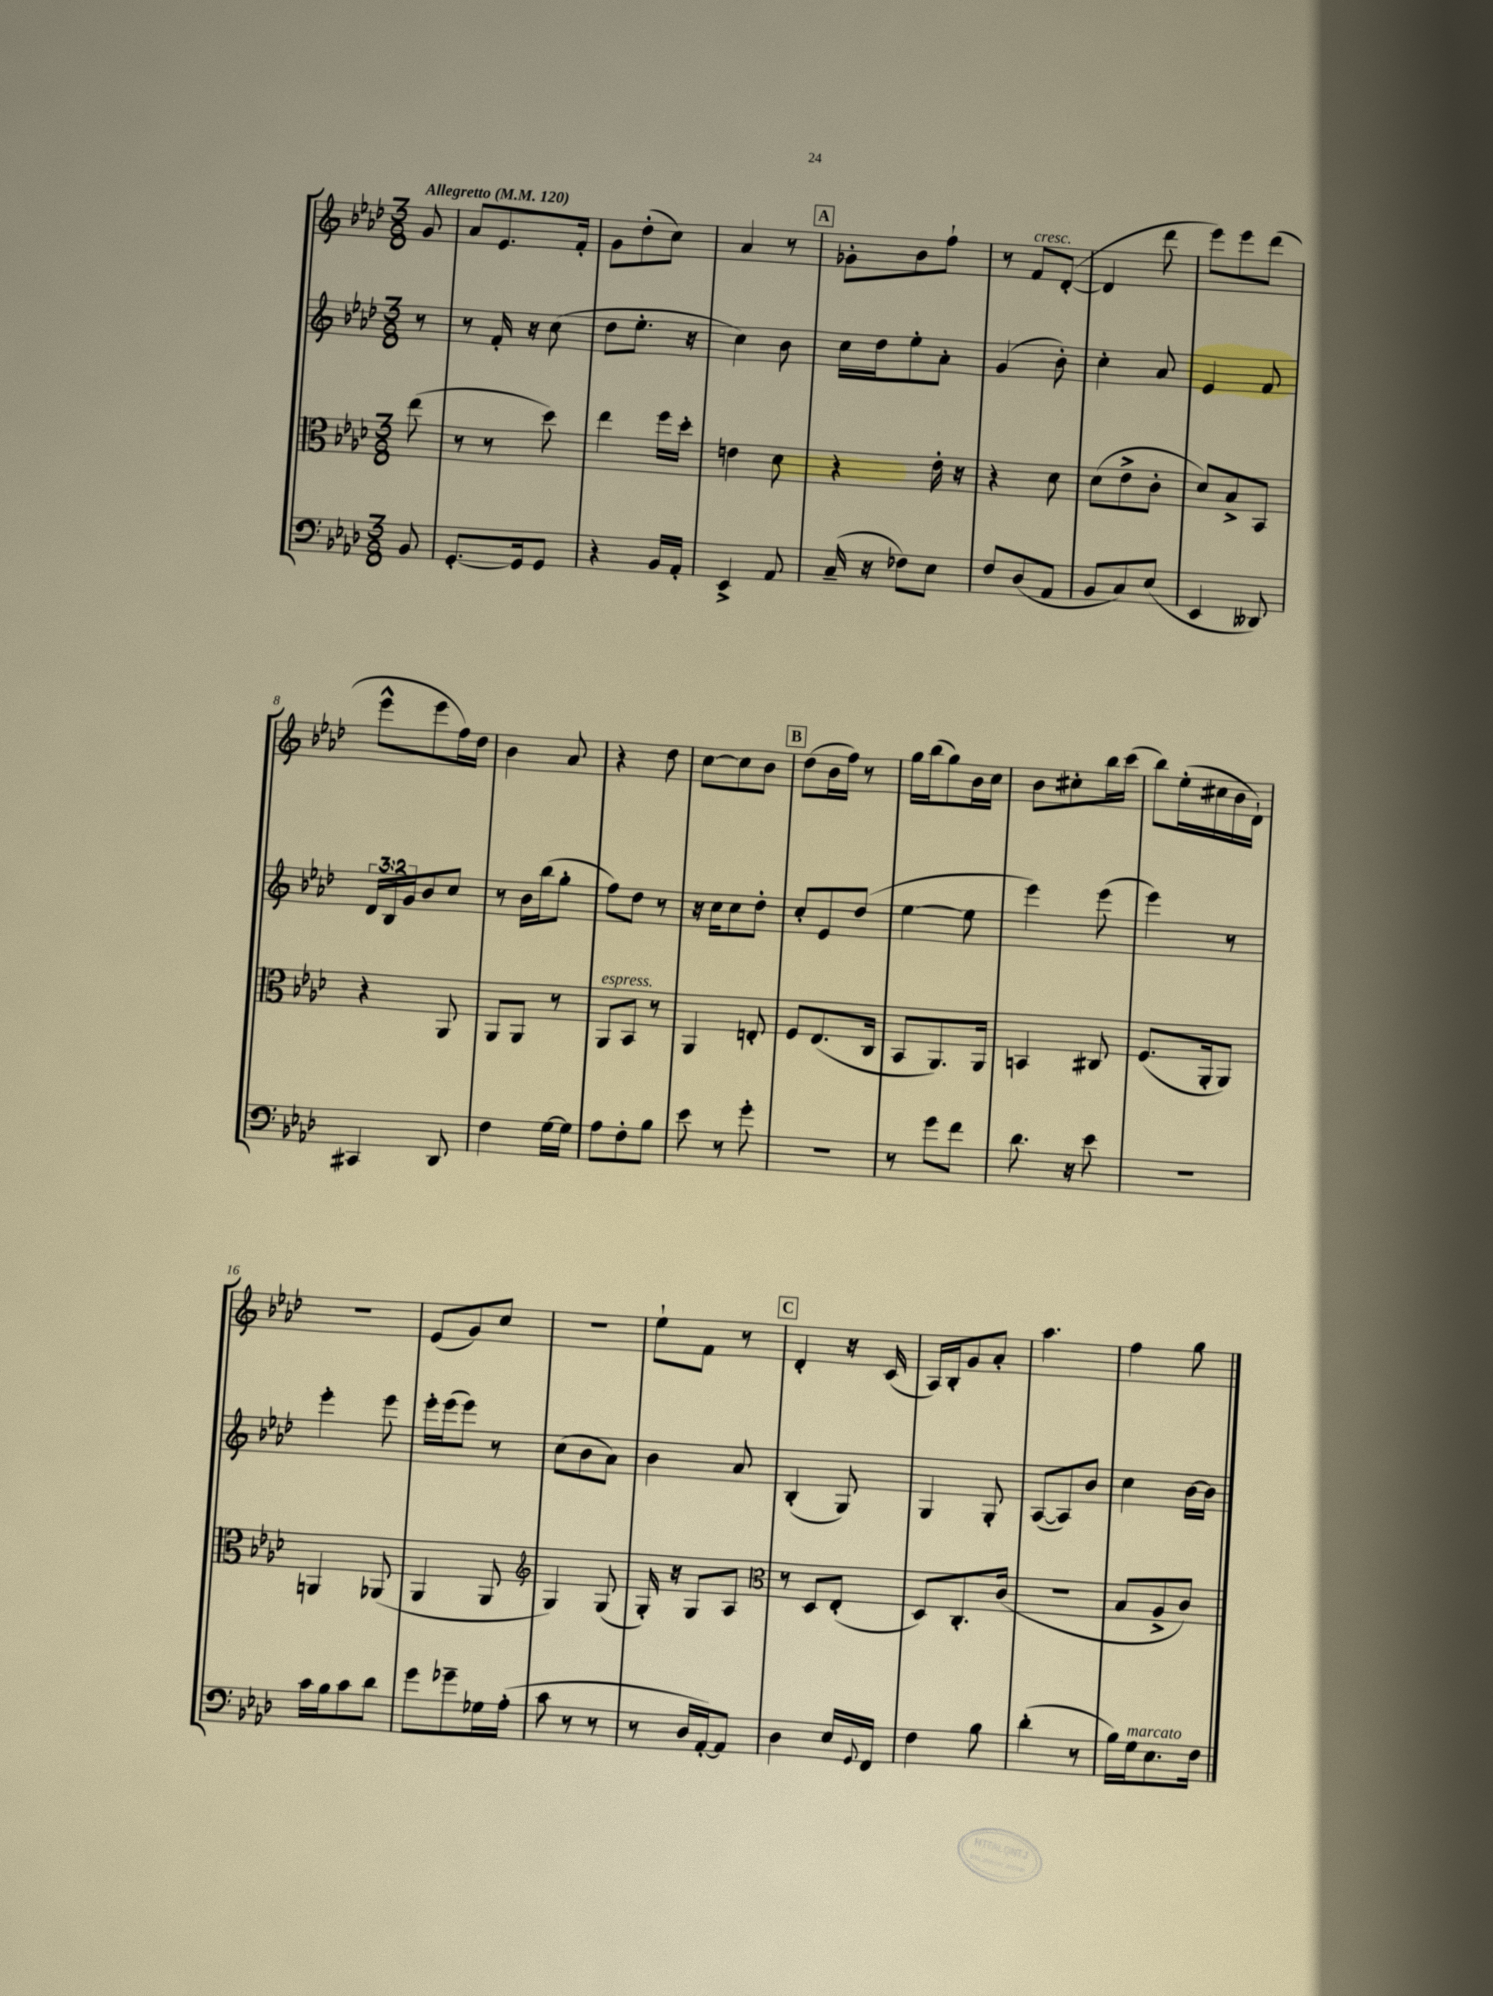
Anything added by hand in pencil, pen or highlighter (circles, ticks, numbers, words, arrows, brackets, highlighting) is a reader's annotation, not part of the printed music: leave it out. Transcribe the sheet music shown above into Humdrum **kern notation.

**kern	**kern	**kern	**kern
*part4	*part3	*part2	*part1
*staff4	*staff3	*staff2	*staff1
*clefF4	*clefC3	*clefG2	*clefG2
*k[b-e-a-d-]	*k[b-e-a-d-]	*k[b-e-a-d-]	*k[b-e-a-d-]
*M3/8	*M3/8	*M3/8	*M3/8
*MM120	*MM120	*MM120	*MM120
=	=	=	=
!	!	!	!LO:TX:a:B:t=Allegretto
8BB-/	(8ee-\	8r	8g/
=1	=1	=1	=1
[8.GG'/L	8r	8r	8a-/L
.	8r	16f'/	8.e-/
16GG/k]	.	16r	.
8GG/J	8dd-\)	(8cc\	.
.	.	.	16f'/Jk
=2	=2	=2	=2
4r	4ee-\	8dd-\L	8g\L
.	.	8.ee-'\J	(8dd-'\
16BB-/LL	16ff\LL	.	8cc\J)
16AA-'/JJ	16dd-'\JJ	16r	.
=3	=3	=3	=3
4EE-^/	4en\	4cc\)	4a-/
8AA-/	8d-\	8b-\	8r
!!LO:REH:place=s1:t=A
=4	=4	=4	=4
(16C~/	4r	16cc\LL	8g-X'\L
16r	.	16dd-\J	.
8F-X\L)	.	8ee-'\	8b-\
8E-\J	16e-'\	8a-'\J	8ff`\J
.	16r	.	.
=5	=5	=5	=5
8F/L	4r	(4g/	8r
!	!	!	!LO:TX:a:i:t=cresc.
(8D-/	.	.	8f/L
8AA-/J	8d-\	8b-'\)	([8d-'/J
=6	=6	=6	=6
8BB-/L	(8d-\L	4cc'\	4d-/]
8C/)	8e-^\	.	.
(8E-/J	8c'\J	8a-/	8ddd-\
=7	=7	=7	=7
4EE-/	8d-/L)	4e-/	8eee-\L)
.	8B-^/	.	8eee-\
8DD--X/)	8BB-/J	8f/	(8ddd-\J
!!LO:LB:g=z
=8	=8	=8	=8
4CC#X/	4r	24d-/LL	8eee-^^\L
.	.	24B-/	.
.	.	24g/J	.
.	.	8b-/	8eee-\
8DD-/	8AA-/	8cc/J	16ff\L)
.	.	.	16dd-\JJ
=9	=9	=9	=9
4F\	8AA-/L	8r	4b-\
.	8AA-/J	16b-\LL	.
.	.	(16bb-\J	.
[16G\LL	8r	8gg'\J	8a-/
16G\JJ]	.	.	.
=10	=10	=10	=10
!	!LO:TX:a:i:t=espress.	!	!
8A-\L	8AA-/L	8ff\L)	4r
8F'\	8BB-/J	8dd-\J	.
8B-\J	8r	8r	8dd-\
=11	=11	=11	=11
8e-\	4AA-/	16r	[8cc\L
.	.	16cc\KL	.
8r	.	8cc\	8cc\]
8g'\	8En'/	8dd-'\J	8b-\J
!!LO:REH:place=s1:t=B
=12	=12	=12	=12
4.r	8F/L	8cc'/L	(8dd-\L
.	(8.E-/	8e-/	16b-\L
.	.	.	16ff\JJ)
.	.	(8dd-/J	8r
.	16C/Jk	.	.
=13	=13	=13	=13
8r	8BB-/L	[4ee-\	16gg\LL
.	.	.	(16bb-\J
8g\L	8.AA-/)	.	8gg\)
8f\J	.	8ee-\]	16b-\L
.	16AA-/Jk	.	16cc\JJ
=14	=14	=14	=14
8.d-\	4BBn/	4eee-\)	8b-\L
.	.	.	8cc#X'\
16r	.	.	.
8e-\	8C#X/	(8eee-\	16bb-\L
.	.	.	(16ccc\JJ
=15	=15	=15	=15
4.r	(8.F/L	4eee-\)	8bb-\L)
.	.	.	(16ee-'\L
.	16AA-'/k	.	16cc#X\
.	8AA-/J)	8r	16b-\
.	.	.	16d-`\JJ)
!!LO:LB:g=z
=16	=16	=16	=16
16c\LL	4AAn/	4eee-'\	4.r
16B-\J	.	.	.
8c\	.	.	.
8d-\J	(8AA-X/	8eee-\	.
=17	=17	=17	=17
8g\L	4AA-/	16eee-'\LL	(8e-/L
.	.	(16eee-\J	.
8g-X~\	.	8eee-\J)	8g/)
16G-X\L	8AA-/	8r	8cc/J
(16A-'\JJ	.	.	.
=18	=18	=18	=18
*	*clefG2	*	*
8c\	4G/)	(8cc\L	4.r
8r	.	8b-\	.
8r	(8G/	8a-\J)	.
=19	=19	=19	=19
8r	16G'/)	4b-\	8ee-`\L
.	16r	.	.
16D-/LL	8G/L	.	8f\J
[16AA-'/J)	.	.	.
8AA-/J]	8A-/J	8a-/	8r
!!LO:REH:place=s1:t=C
=20	=20	=20	=20
*	*clefC3	*	*
4D-\	8r	(4B-'/	4d-'/
.	8D-/L	.	.
16E-/LL	(8E-'/J	8G/)	16r
8qqGG/	.	.	.
16FF/JJ	.	.	(16c/
=21	=21	=21	=21
4F\	8D-/L)	4G/	16A-/LL)
.	.	.	16B-'/J
.	8.C'/	.	8g/
8B-\	.	8G'/	8a-'/J
.	(16c/Jk	.	.
=22	=22	=22	=22
(4d-'\	4.r	([8A-/L	4.aa-\
.	.	8A-/])	.
8r	.	8b-/J	.
=23	=23	=23	=23
16B-\LL)	8B-/L	4cc\	4ff\
!LO:TX:a:i:t=marcato	!	!	!
16G\J	.	.	.
8.E-\	8A-^/	.	.
.	8c/J)	[16b-\LL	8gg\
16F\Jk	.	16b-\JJ]	.
==	==	==	==
*-	*-	*-	*-
